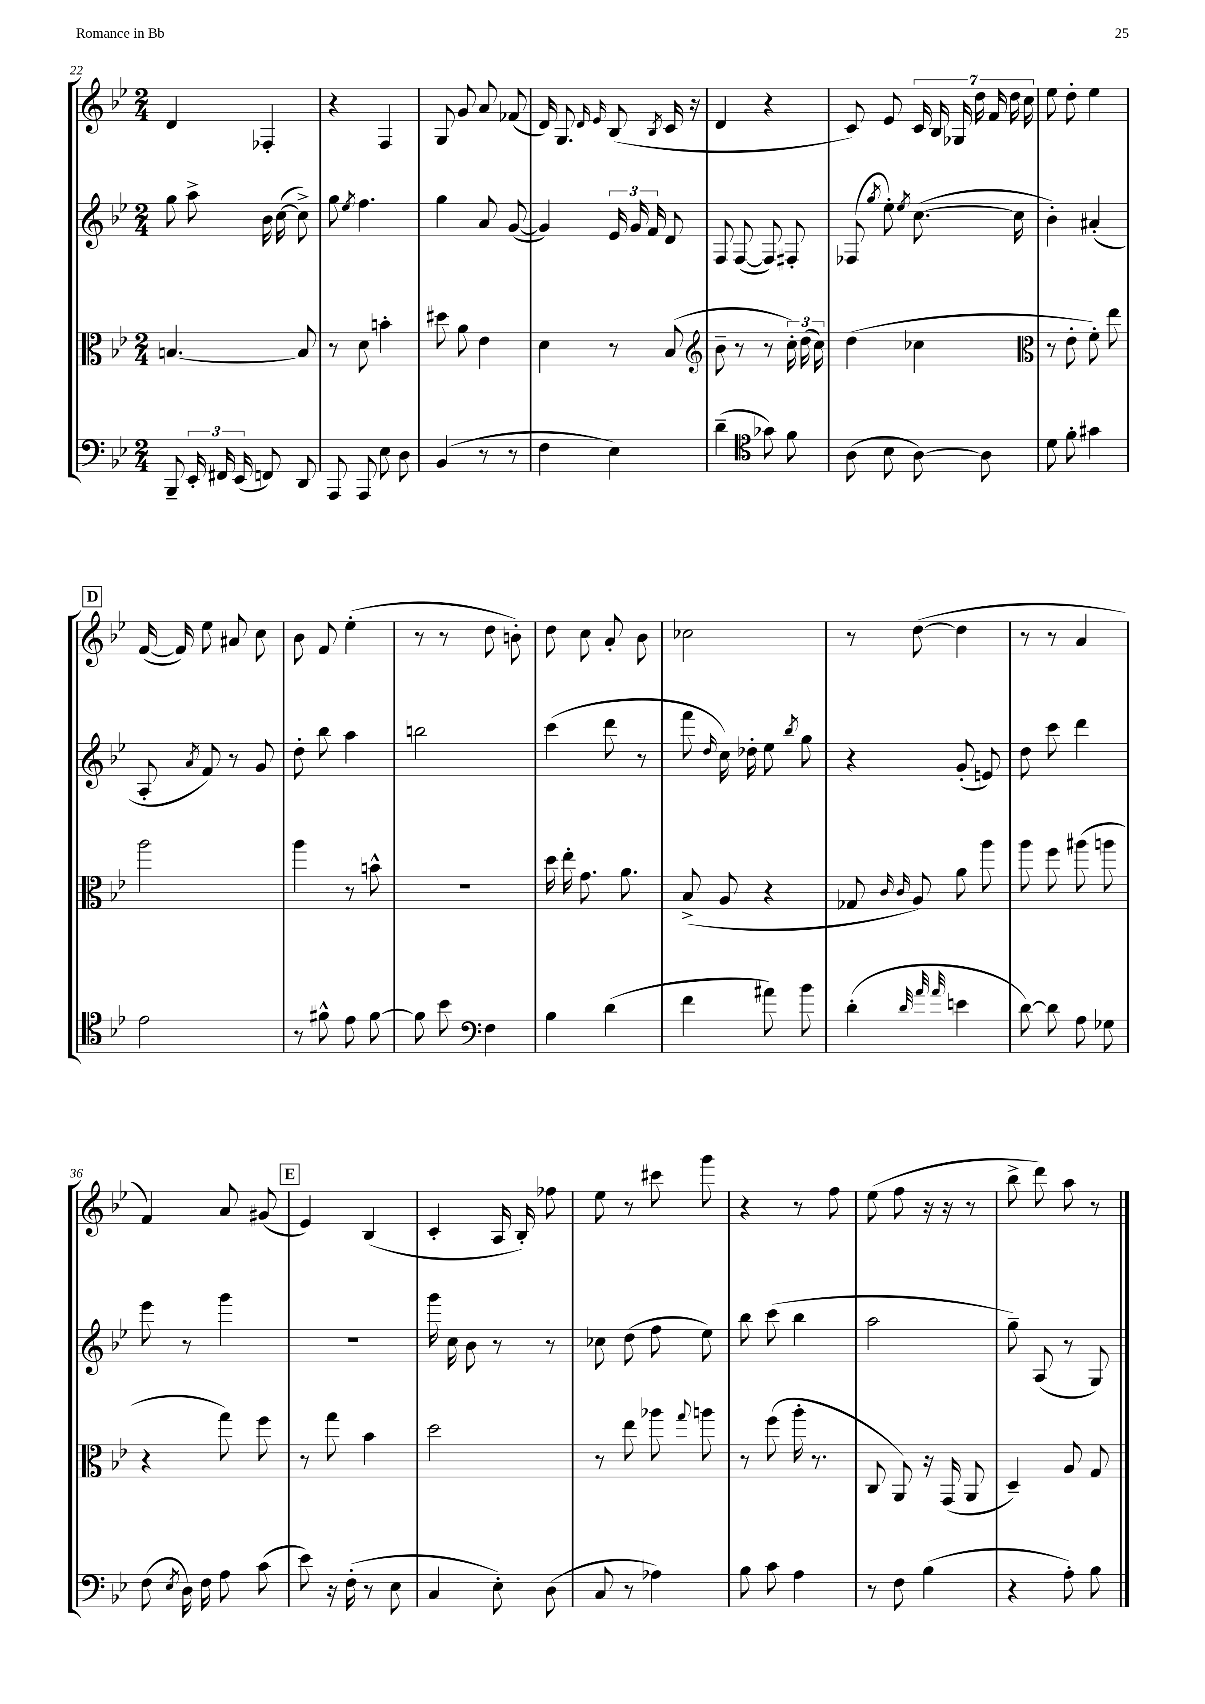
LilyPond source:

<<
\new StaffGroup <<
\new Staff = "s0" {
    \clef treble \key bes \major \numericTimeSignature \time 2/4
    \autoBeamOff d'4 fes4-. |
    r4 f4 |
    g8 g'8 a'8 fes'8( |
    d'16) g8. \grace { d'16 ees'16 } bes8( \acciaccatura { bes8 } c'16 r16 |
    d'4 r4 |
    c'8) ees'8 \tuplet 7/4 { c'16 bes16 ges16 d''16 f'16 d''16 c''16 } |
    ees''8 d''8-. ees''4 |
    \mark \markup { \box "D" } f'16~( f'16) ees''8 ais'8 c''8 |
    bes'8 f'8 ees''4-.( |
    r8 r8 d''8 b'8-.) |
    d''8 c''8 a'8-. bes'8 |
    ces''2 |
    r8 d''8~( d''4 |
    r8 r8 a'4 |
    f'4) a'8 gis'8( |
    \mark \markup { \box "E" } ees'4) bes4( |
    c'4-. a16 bes16-.) fes''8 |
    ees''8 r8 cis'''8 g'''8 |
    r4 r8 f''8 |
    ees''8( f''8 r16 r16 r8 |
    bes''8-> d'''8) a''8 r8 \bar "|." |
}
\new Staff = "s1" {
    \clef treble \key bes \major \numericTimeSignature \time 2/4
    \autoBeamOff g''8 a''8-> bes'16 c''16~( c''8->) |
    g''8 \acciaccatura { ees''8 } f''4. |
    g''4 a'8 g'8~( |
    g'4) \tuplet 3/2 { ees'16 g'16 f'16 } d'8 |
    f8 f8~( f8) fis8-. |
    fes8( \acciaccatura { g''8 } ees''8-.) \acciaccatura { ees''8 } c''8.~( c''16 |
    bes'4-.) ais'4-.( |
    \mark \markup { \box "D" } a8-. \acciaccatura { a'8 } f'8) r8 g'8 |
    d''8-. bes''8 a''4 |
    b''2 |
    c'''4( d'''8 r8 |
    f'''8 \grace { d''16 } c''16) des''16-. ees''8 \acciaccatura { bes''8 } g''8 |
    r4 g'8-.( e'8) |
    d''8 c'''8 d'''4 |
    ees'''8 r8 g'''4 |
    \mark \markup { \box "E" } r2 |
    g'''16 c''16 bes'8 r8 r8 |
    ces''8 d''8( f''8 ees''8) |
    bes''8 c'''8( bes''4 |
    a''2 |
    g''8--) a8( r8 g8) \bar "|." |
}
\new Staff = "s2" {
    \clef alto \key bes \major \numericTimeSignature \time 2/4
    \autoBeamOff b4.~ b8 |
    r8 d'8 b'4-. |
    dis''8 a'8 ees'4 |
    d'4 r8 bes8( |
    \clef treble bes'8-- r8 r8 \tuplet 3/2 { c''16-.) d''16( c''16) } |
    d''4( ces''4 |
    \clef alto r8 ees'8-. f'8-.) ees''8 |
    \mark \markup { \box "D" } a''2 |
    a''4 r8 b'8-^ |
    r2 |
    d''16 ees''16-. g'8. a'8. |
    bes8->( a8 r4 |
    ges8 \grace { c'16 c'16 } a8) a'8 a''8 |
    a''8 f''8 ais''8( a''8 |
    r4 g''8) f''8 |
    \mark \markup { \box "E" } r8 g''8 bes'4 |
    d''2 |
    r8 ees''8 aes''8 \appoggiatura { g''8 } a''8 |
    r8 f''8( a''16-. r8. |
    c8 a,8) r16 g,16( a,8 |
    d4--) a8 g8 \bar "|." |
}
\new Staff = "s3" {
    \clef bass \key bes \major \numericTimeSignature \time 2/4
    \autoBeamOff bes,,8-- \tuplet 3/2 { ees,16-. fis,16 ees,16( } f,8) d,8 |
    a,,8 a,,8 ees8 d8 |
    bes,4( r8 r8 |
    f4 ees4) |
    d'4--( \clef tenor ges'8) f'8 |
    a8( bes8 a8~) a8 |
    d'8 f'8-. gis'4 |
    \mark \markup { \box "D" } ees'2 |
    r8 fis'8-^ ees'8 fis'8~ |
    fis'8 bes'8 \clef bass f4 |
    bes4 d'4( |
    f'4 ais'8) bes'8 |
    d'4-.( \grace { d'32 a'32 a'32 } e'4 |
    d'8~) d'8 a8 ges8 |
    f8( \acciaccatura { ees8 } d16) f16 a8 c'8( |
    \mark \markup { \box "E" } ees'8) r16 f16-.( r8 ees8 |
    c4 ees8-.) d8( |
    c8 r8 aes4) |
    bes8 c'8 a4 |
    r8 f8 bes4( |
    r4 a8-.) bes8 \bar "|." |
}
>>
>>
\layout { \context { \Score currentBarNumber = #22 } }
